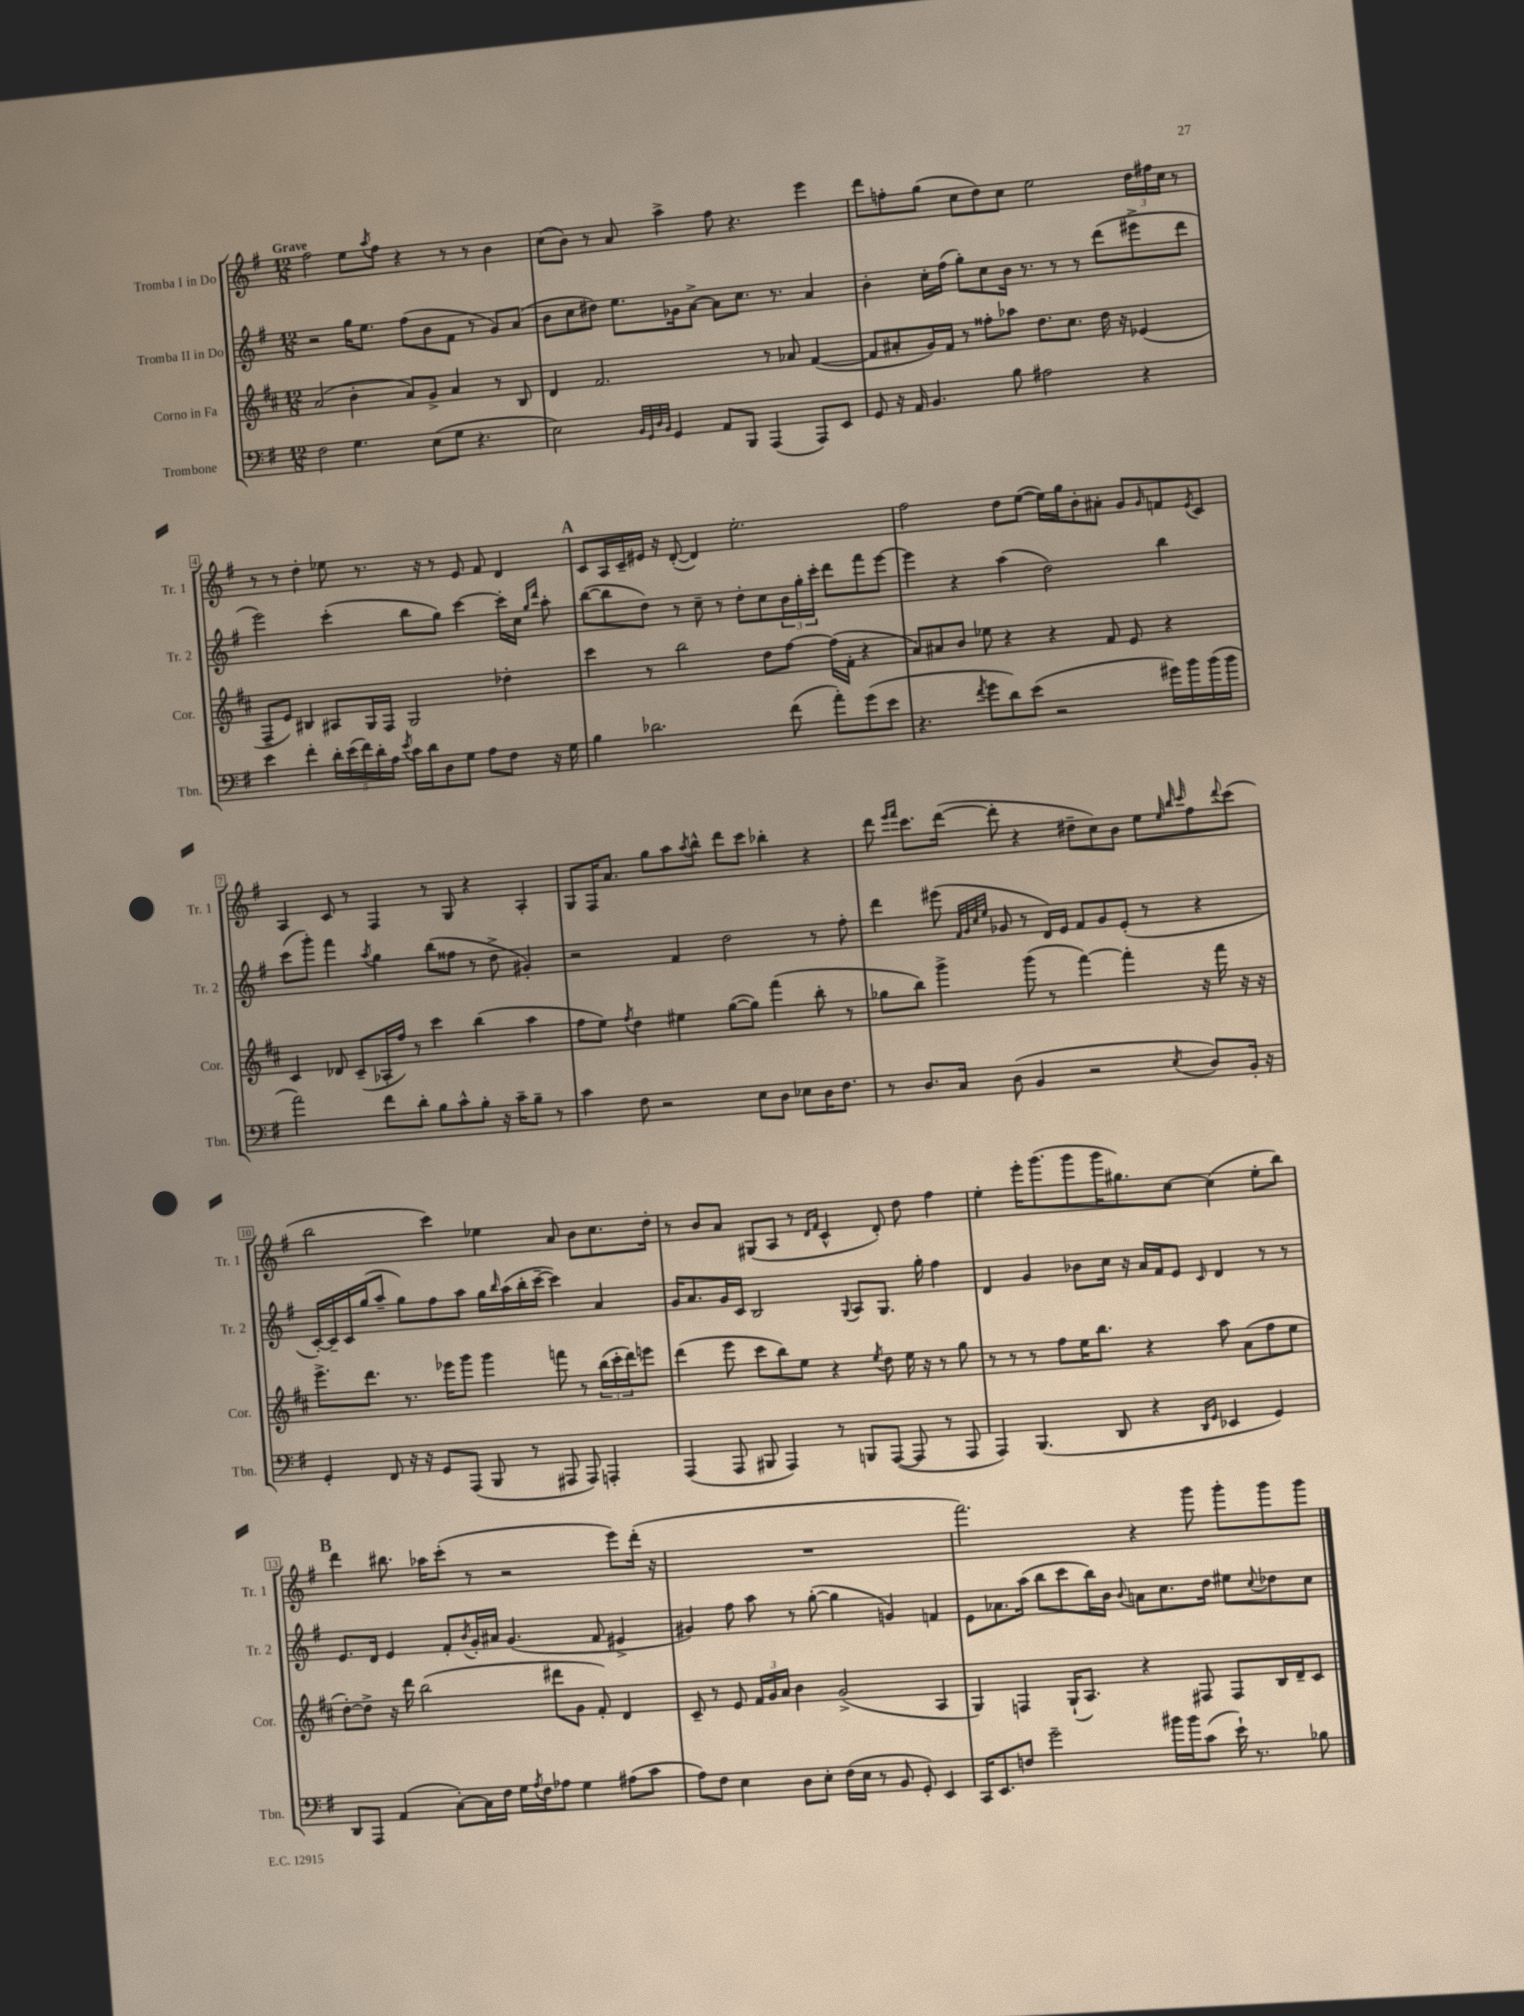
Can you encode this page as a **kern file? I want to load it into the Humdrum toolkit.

**kern	**kern	**kern	**kern
*staff4	*staff3	*staff2	*staff1
*clefF4	*clefG2	*clefG2	*clefG2
*k[f#]	*k[f#c#]	*k[f#]	*k[f#]
*M12/8	*M12/8	*M12/8	*M12/8
2F#\	(2a/	2r	2ff#\
4.G\	4b'\	16gg\LK	8ee\L
.	.	8.ee\J	.
.	.	.	8qaa/
.	.	.	8ff#\J
.	8a/L)	(8ff#\L	4r
(8E\L	8g^/J	8b\	.
8G\J	4a/	8f#\J	8r
4.r	.	8r	8r
.	8r	8g/L)	4b\
.	8B/	(8a/J	.
=	=	=	=
2E\)	4d/	8b\L	(8cc\L
.	.	8cc\	8b\J)
.	2.f#/	8dd#\J)	8r
.	.	8.ee\L	8a/
32qqBB/LLL	.	.	.
32qqGG/	.	.	.
32qqD/	.	.	.
32qqBB/JJJ	.	.	.
4GG/	.	.	4aa^\
.	.	16g-\k	.
.	.	[8a^\J	.
8AA/L	.	8a\]L	8ff#\
8BBB/J	.	8.cc\J	4.r
(4AAA/	8r	.	.
.	.	8.r	.
.	8a-/	.	.
8AAA/L)	([4f#/	4a/	4eee\
8EE/J	.	.	.
=	=	=	=
8GG/	8f#/]L	4b'\	8ddd\L
16r	8a#'/	.	8ff'\
16AA/	.	.	.
4.BB/	16g/L)	16cc'\LL	(8gg\J
.	16f#/JJ	(16ff#\JJ	.
.	8r	8gg'\L)	8cc\L
.	8ff##'\L	8cc\	8dd\)
8B\	8aa-\J	16b\Jk	8cc\J
.	.	8.r	.
2A#\	8.dd\L	.	2ee\
.	.	8r	.
.	8.cc#\J	.	.
.	.	8r	.
.	16dd\	(8ddd\L	.
.	16r	.	.
4r	(4e-/	8eee#^\	24dd\LL
.	.	.	24ff#\
.	.	.	24cc\JJ
.	.	8ddd\J	8r
=	=	=	=
4e\	8F#~/L	2eee\)	8r
.	8e/J)	.	8r
4f#'\	4B#/	.	4dd'\
20d'\LL	8A#/L	(4ccc'\	8ee-\
(20e\	.	.	.
20f#\)	.	.	.
.	16G/L	.	8.r
20d'\	.	.	.
.	16F#/JJ	.	.
20A\JJ	.	.	.
8qe/	.	.	.
16c\LL	2G/	8bb\L	.
16d\J	.	.	16r
8D\	.	8gg\J)	8r
8G\J	.	[4ccc\	8e/
8A\L	.	.	8f#/
8F#\J	4dd-'\	16ccc'\]LL	4d/
.	.	16cc\JJ	.
.	.	16qqgg/LL	.
.	.	16qqddd/JJ	.
16r	.	8aa'\	.
16G\	.	.	.
=	=	=	=
4B\	4ccc#\	([8bb\L	8c/L
.	.	8bb\]	16A/L
.	.	.	16c~/
2.d-\	8r	8dd\J)	16e#/JJ
.	.	.	16r
.	2bb\	8r	([8d'/
.	.	8cc~\	4d/])
.	.	8r	.
.	.	8dd'\L	2.ee'\
.	8dd\L	8cc\	.
(8f#\	[8ff#\J	24b\L	.
.	.	24gg'\	.
.	.	24ccc'\JJ	.
8a'\L)	(16ff#\]LL	8ddd\L	.
.	16f#'\JJ	.	.
(8g\	4r	8fff#\	.
8e\J	.	[8eee\J	.
=	=	=	=
4.r	8a/L)	4eee\]	2ff#\
.	8a#/	.	.
.	8b/J	4r	.
8qf#/	.	.	.
8g\L	8ee-\	.	.
8d\)	4r	(4aa\	8dd\L
(8e\J	.	.	([8ee\J
2r	4r	2dd\)	16ee\]LL)
.	.	.	16gg\J
.	.	.	8b'\
.	8f#/	.	8a#'\J
.	8e/	.	8g/L
.	.	.	16qqg/
16g#\LL)	4r	4bb\	8f/
16b\	.	.	.
.	.	.	8qe/
(16b\	.	.	8c/J
16b\JJ	.	.	.
=	=	=	=
2a\)	4c#/	(8ccc\L	4A/
.	.	8ggg'\J)	.
.	8d-/	4fff#\	8c/
.	(8c#~/L	.	8r
.	.	8qaa/	.
8f#\L	16A-'/L	4gg\	4F#/
.	16ff#/JJ)	.	.
8d'\J	8r	.	.
8B\L	4ccc#\	(8bb\L	8r
8c^^\	.	8ff##\J	8G/
8B'\J	(4bb\	8r	4r
16r	.	8dd^\	.
16c~\LK	.	.	.
8B~\J	4aa\	4g#'/)	4A'/
8r	.	.	.
=	=	=	=
4c\	8ff#\L	2r	8G/L
.	8ee\J)	.	16F#/K
.	.	.	8.a/J
.	8qff#/	.	.
8F#\	4dd\	.	.
2r	.	.	8gg\L
.	4ee#\	4f#/	8aa\
.	.	.	8qaa/
.	.	.	8bb^^\J
.	([8gg\L	2dd\	8ddd\L
8E\L	8gg\]J)	.	8ccc\J
8D\J	(4fff#\	.	4bb-'\
8E-\L	.	.	.
16D\K	8bb'\	8r	4r
8.F#\J	.	.	.
.	8r	8ff#'\	.
=	=	=	=
8r	8gg-\L	4ddd\	8ddd\
.	.	.	16qqeee/LL
.	.	.	16qqfff#/JJ
8.D/L	8bb\J)	.	8.ccc\L
.	4ggg^\	(8eee#\	.
16C/Jk	.	.	([16ddd\Jk
.	.	32qqf#/LLL	.
.	.	32qqg/	.
.	.	32qqcc/	.
.	.	32qqee/JJJ	.
(8D\	.	8g-/	8ddd'\]
4BB/	(8ggg\	8r	4r
.	8r	16d/LL)	.
.	.	16e/JJ	.
2r	[4fff#\)	8f#/L	8dd#~\L
.	.	8g-/	8cc\)
.	4fff#'\]	(8e'/J	8b\J
.	.	8r	8ee\L
.	.	.	32qqee/
.	.	.	32qqbb/
8qE/	.	.	32qqccc/
8D/L)	16r	4r	8ff#\
.	16fff#\	.	.
.	.	.	8qqddd/
16BB'/Jk	16r	.	(8ccc\J
16r	16r	.	.
=	=	=	=
4GG'/	8.eee^\L	[16c'/LL)	2bb\
.	.	16c~/]	.
.	.	16c/	.
.	8.ddd\J	(16gg/J	.
8FF#/	.	8aa~/J	.
16r	8.r	8gg\L)	.
16r	.	.	.
8GG/L	.	8ff#\	4ccc\)
.	16eee-\LK	.	.
(8AAA/J	8ggg\J	8aa\J	.
8BBB/	4ggg\	16gg\LL	4ee-\
.	.	16qqbb/	.
.	.	(16aa\	.
8r	.	16bb'\	.
.	.	[16ccc~\JJ	.
8AAA#/	8fff\	4ccc\])	8a/
8AAA#/)	8r	.	8b\L
4AAA'/	(24bb\LL	4a/	8.cc\
.	24ccc#'\	.	.
.	24ddd\J)	.	.
.	8eee\J	.	.
.	.	.	16dd'\Jk
=	=	=	=
(4AAA/	(4ddd\	16g/LK	8r
.	.	8.a/	.
.	.	.	8b/L
8AAA/	8eee\	16g/L	8a/J
.	.	16c/JJ	.
8BBB#/	8ccc#\L	2B/	(8G#/L
4AAA/)	8bb\)	.	8A/J
.	8ee\J	.	8r
.	.	.	16qqd/LL
.	.	.	16qqf#/JJ
8r	4r	.	4c^^/
.	.	8qqG/	.
8BBB/L	.	8A/L	.
.	8qee/	.	.
([8AAA/J	8dd\	8.G/J	8d'/)
8AAA/]	16ee\	.	8dd\
.	16r	16gg'\	.
8r	8r	4ff#\	4ff#\
8AAA/	8gg\	.	.
=	=	=	=
4AAA/)	8r	4d/	4ee'\
.	8r	.	.
(4.BBB/	8r	4g/	16eee'\LK
.	.	.	(8.ggg\
.	8ff#\L	.	.
.	16ee\K	8b-\L	8ggg\
.	8.bb\J	.	.
8DD/	.	16cc\Jk	16ggg\K
.	.	16r	8.gg#\)
4r	4r	16a/LL	.
.	.	16f#/J	.
.	.	8e/J	[8cc\J
16qqDD/LL	.	.	.
16qqGG/JJ	.	16qqc/	.
4EE-/	8aa\	4d/	(4cc\]
.	(8a\L	.	.
4GG/)	8ff#\	8r	8ee'\L
.	8ee\J	8r	8bb\J)
=	=	=	=
8DD/L	[8dd'\L)	8.e/L	4ddd\
8AAA/J	8dd^\]J	.	.
.	.	16d/Jk	.
(4AA/	16r	4e/	8.bb#\
.	16ddd\	.	.
.	(2bb\	.	.
.	.	.	16aa-\LK
[8C'\L)	.	8f#'/L	(8ccc'\J
.	.	8qb/	.
16C\]L	.	16g'/L	8r
16F#\JJ	.	16a#/JJ	.
16G\LL	.	(4.g/	2r
8qA/	.	.	.
16F#\J	.	.	.
8A-\J	8ddd#\L	.	.
4G\	8g\J	.	.
.	8f#'/)	8f#/	.
(8A#\L	4d/	4e#^/	8eee\L)
8c\J	.	.	(16ddd'\Jk
.	.	.	16r
=	=	=	=
8A\L)	8c#~/	4g#/)	1.r
8F#\J	8r	.	.
4E\	8e/	8ff#\	.
.	24f#/LL	8aa\	.
.	24g/	.	.
.	24a/JJ	.	.
8D\L	4b\	8r	.
8E'\J	.	([8gg'\	.
(16F#\LL	(2g^/	4gg\]	.
16E\JJ	.	.	.
8r	.	.	.
8BB/	.	4g/)	.
8GG'/)	.	.	.
4EE/	4A/	4f/	.
=	=	=	=
16CC/LK	4G/)	8e\L	2.fff#\)
8.EE/	.	.	.
.	.	8.a-\	.
8F/J	4F/	.	.
.	.	(16aa\Jk	.
2g~\	.	8bb\L	.
.	(16G`/LK	8ccc\	.
.	8.A/J)	.	.
.	.	16bb\L)	.
.	.	16b\JJ	.
.	.	8qqb/	.
.	4r	8a\L	4r
16b#\LL	.	8.cc\	.
16b#\J	.	.	.
(8c\J	8F#/	.	8ggg\
.	.	16dd\Jk	.
16e`\)	8F#/L	8ee#\L	8ggg'\L
8.r	.	.	.
.	.	8qqcc/	.
.	16B/L	8dd-\	8ggg\
.	16d~/J	.	.
8B-\	8c#/J	8cc\J	8ggg\J
==	==	==	==
*-	*-	*-	*-
